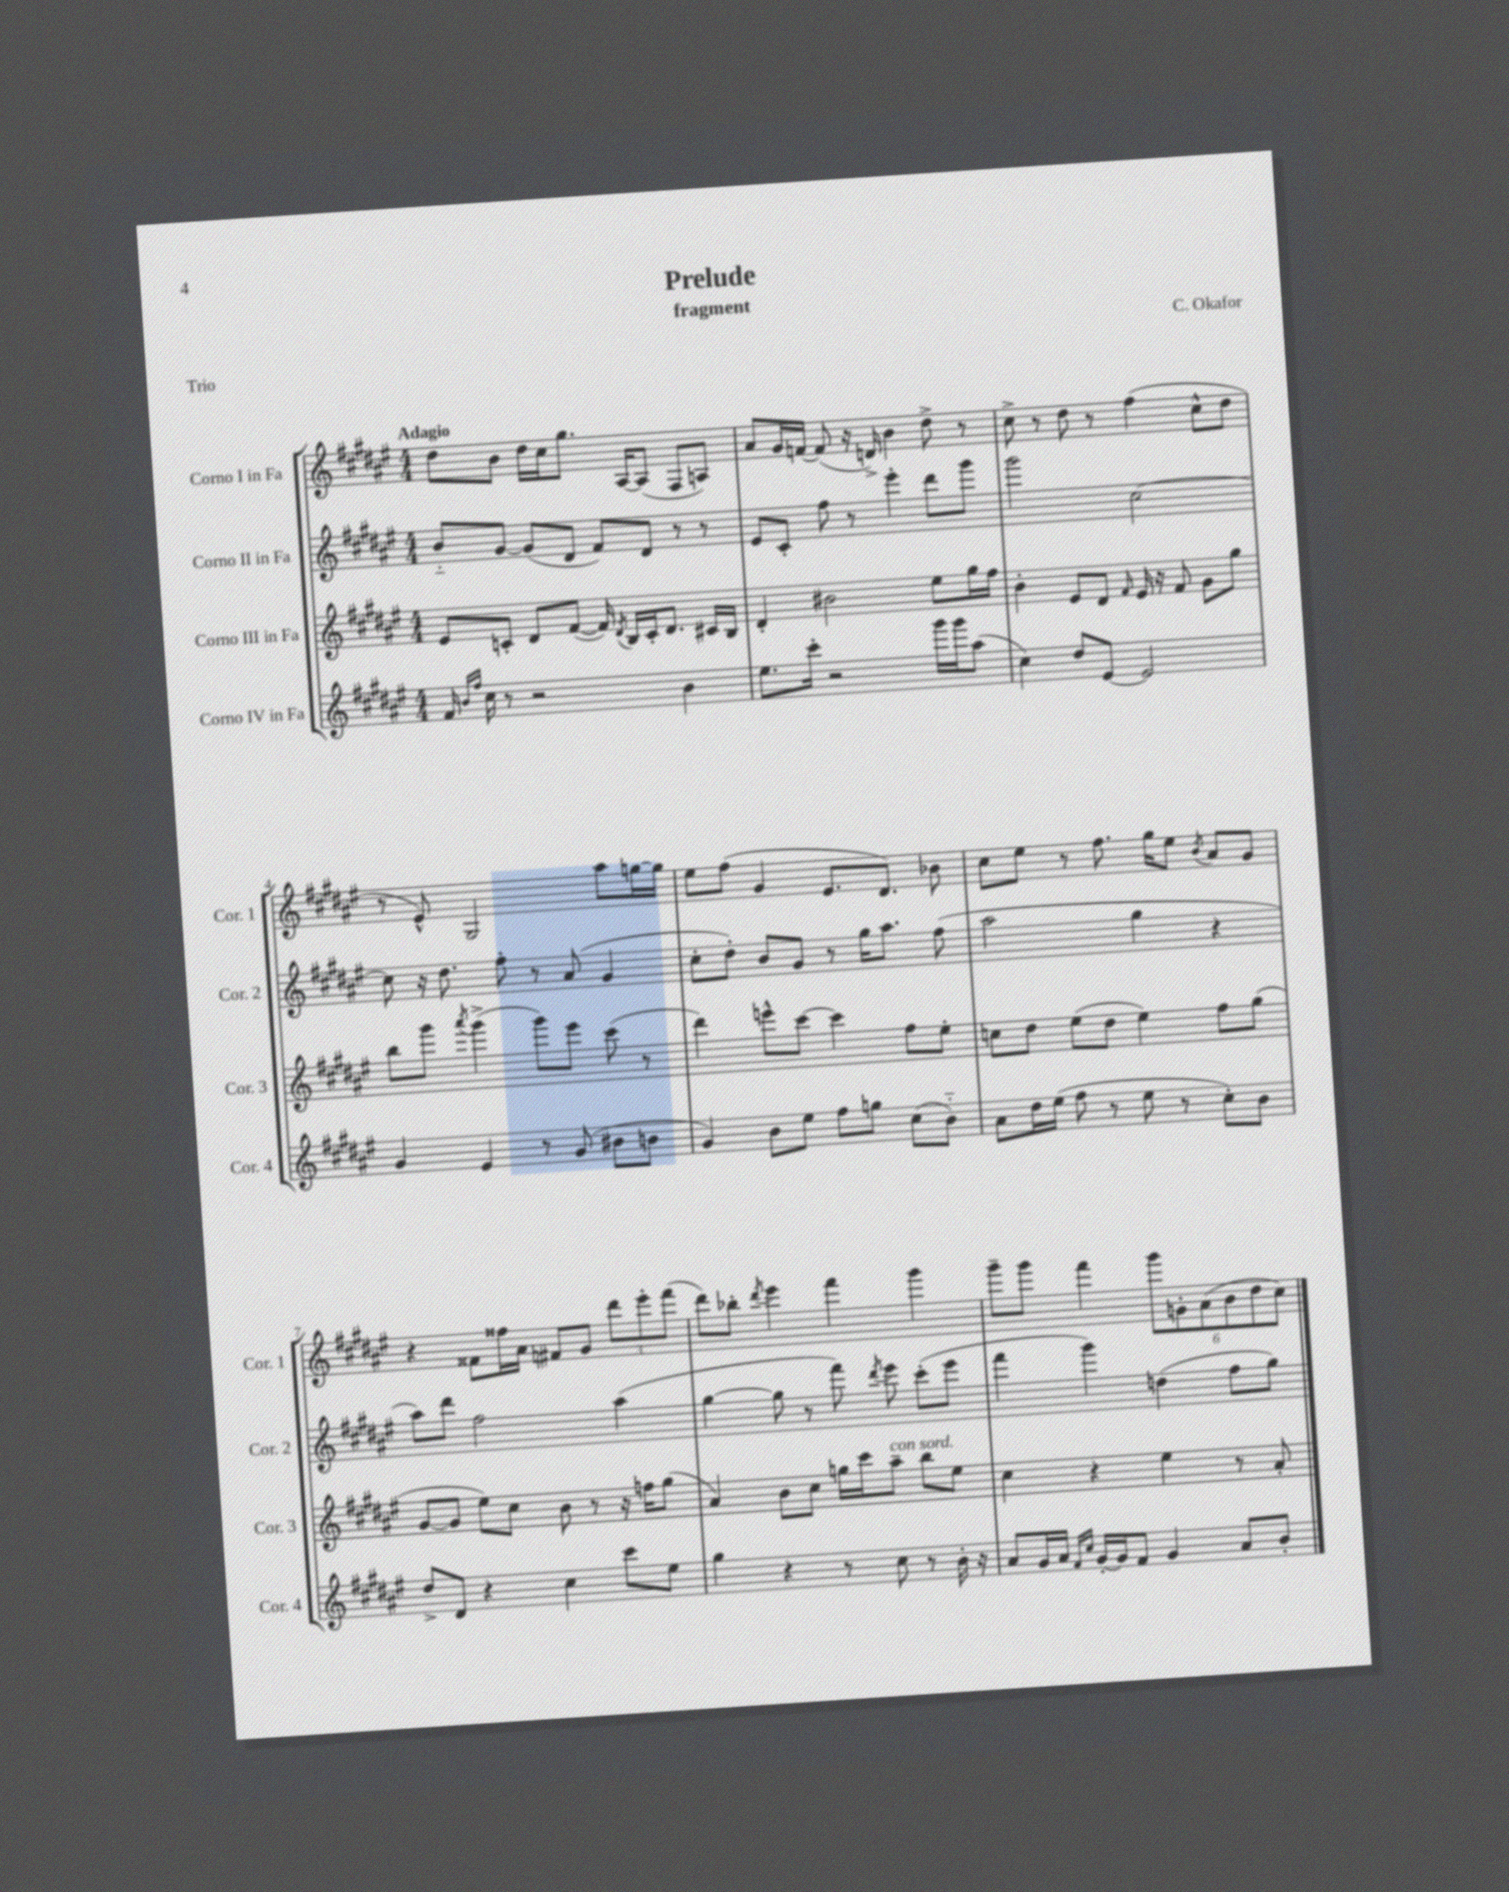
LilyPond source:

\header { title = "Prelude" composer = "C. Okafor" subtitle = "fragment" piece = "Trio" }
<<
\new StaffGroup <<
\new Staff = "s0" \with { instrumentName = "Corno I in Fa" shortInstrumentName = "Cor. 1" } {
    \clef treble \key fis \major \numericTimeSignature \time 4/4 \tempo "Adagio"
    \autoBeamOff dis''8[ b'8] dis''16[ cis''16 gis''8.] ais16[~ ais8]( fis8[ a8]) |
    ais'8[ gis'16 f'16]~ f'8( r16 d'16->) b'4 dis''8-> r8 |
    cis''8-> r8 dis''8 r8 fis''4( cis''8[-^ dis''8] |
    r8 eis'8-^) gis2 ais''8[ g''16~ g''16] |
    eis''8[ fis''8]( gis'4 eis'8.[ dis'8.]) bes'8 |
    cis''8[ eis''8] r8 fis''8. gis''16[ eis''8] \acciaccatura { b'8 } ais'8[ gis'8] |
    r4 fisis'8[ fisis''16 ais'16] fis'8[ gis'8] \tuplet 3/2 { dis'''8[ eis'''8-. fis'''8]( } |
    dis'''8[) bes''8]-. \acciaccatura { dis'''8 } eis'''4 fis'''4 gis'''4 |
    gis'''8[-- gis'''8] fis'''4 \tuplet 6/4 { gis'''8[ g'8-. ais'8( b'8 dis''8 cis''8]) } \bar "|." |
}
\new Staff = "s1" \with { instrumentName = "Corno II in Fa" shortInstrumentName = "Cor. 2" } {
    \clef treble \key fis \major \numericTimeSignature \time 4/4
    \autoBeamOff b'8[-_ gis'8]~ gis'8[( dis'8] fis'8[) dis'8] r8 r8 |
    eis'8[ cis'8]-. fis''8 r8 eis'''4-. dis'''8[ gis'''8] |
    gis'''2 cis''2~ |
    cis''8 r16 dis''8. fis''8-. r8 ais'8( gis'4 |
    cis''8[-. dis''8]-.) b'8[ gis'8] r8 gis''16[ ais''8.] fis''8( |
    ais''2 gis''4 r4 |
    ais''8[) dis'''8] fis''2 ais''4( |
    gis''4~ gis''8 r8 fis'''8) \acciaccatura { dis'''8 } eis'''8 cis'''8[-.( eis'''8] |
    fis'''4 gis'''4) d''4( fis''8[ gis''8]) \bar "|." |
}
\new Staff = "s2" \with { instrumentName = "Corno III in Fa" shortInstrumentName = "Cor. 3" } {
    \clef treble \key fis \major \numericTimeSignature \time 4/4
    \autoBeamOff eis'8[ c'8]-. dis'8[ fis'8]~( fis'16) \acciaccatura { dis'8 } b16[ c'16-. dis'8.] cis'16[ b16] |
    dis'4-. bis'2 eis''8[ gis''16 fis''16] |
    b'4-. eis'8[ dis'8] \grace { fis'16 } eis'16 r16 fis'8 gis'8[ gis''8] |
    b''8[ gis'''8] \acciaccatura { ais'''8 } gis'''4->( gis'''8[) eis'''8] cis'''8( r8 |
    dis'''4) e'''8[-^ cis'''8]~ cis'''4 fis''8[ eis''8]-. |
    c''8[ dis''8] eis''8[( dis''8] eis''4) fis''8[ gis''8]( |
    gis'8[~ gis'8] eis''8[) cis''8] b'8 r8 r16 f''16[ gis''8]( |
    ais'4) b'8[ cis''8] g''16[ cis'''16 ais''8]--^\markup { \italic "con sord." } b''8[ eis''8] |
    cis''4 r4 eis''4 r8 ais'8-. \bar "|." |
}
\new Staff = "s3" \with { instrumentName = "Corno IV in Fa" shortInstrumentName = "Cor. 4" } {
    \clef treble \key fis \major \numericTimeSignature \time 4/4
    \autoBeamOff fis'16 \grace { b'16[ fis''16] } cis''16 r8 r2 b'4 |
    eis''8.[ cis'''16]-. r2 gis'''16[ gis'''16 ais''8]( |
    cis''4) dis''8[ eis'8]~ eis'2 |
    gis'4 eis'4 r8 gis'8( bis'8[ b'8] |
    gis'4) b'8[ eis''8] fis''8[ g''8] cis''8[( b'8]-_) |
    ais'8[ dis''16 eis''16]( fis''8 r8 eis''8 r8 cis''8[-.) b'8] |
    dis''8[-> dis'8] r4 cis''4 cis'''8[ eis''8] |
    gis''4 r4 r8 cis''8 r8 b'16-. r16 |
    ais'8[ gis'16 ais'16] \grace { fis'16[ cis''16] } gis'16[~-. gis'16 fis'8] gis'4 ais'8[ b'8]-. \bar "|." |
}
>>
>>
